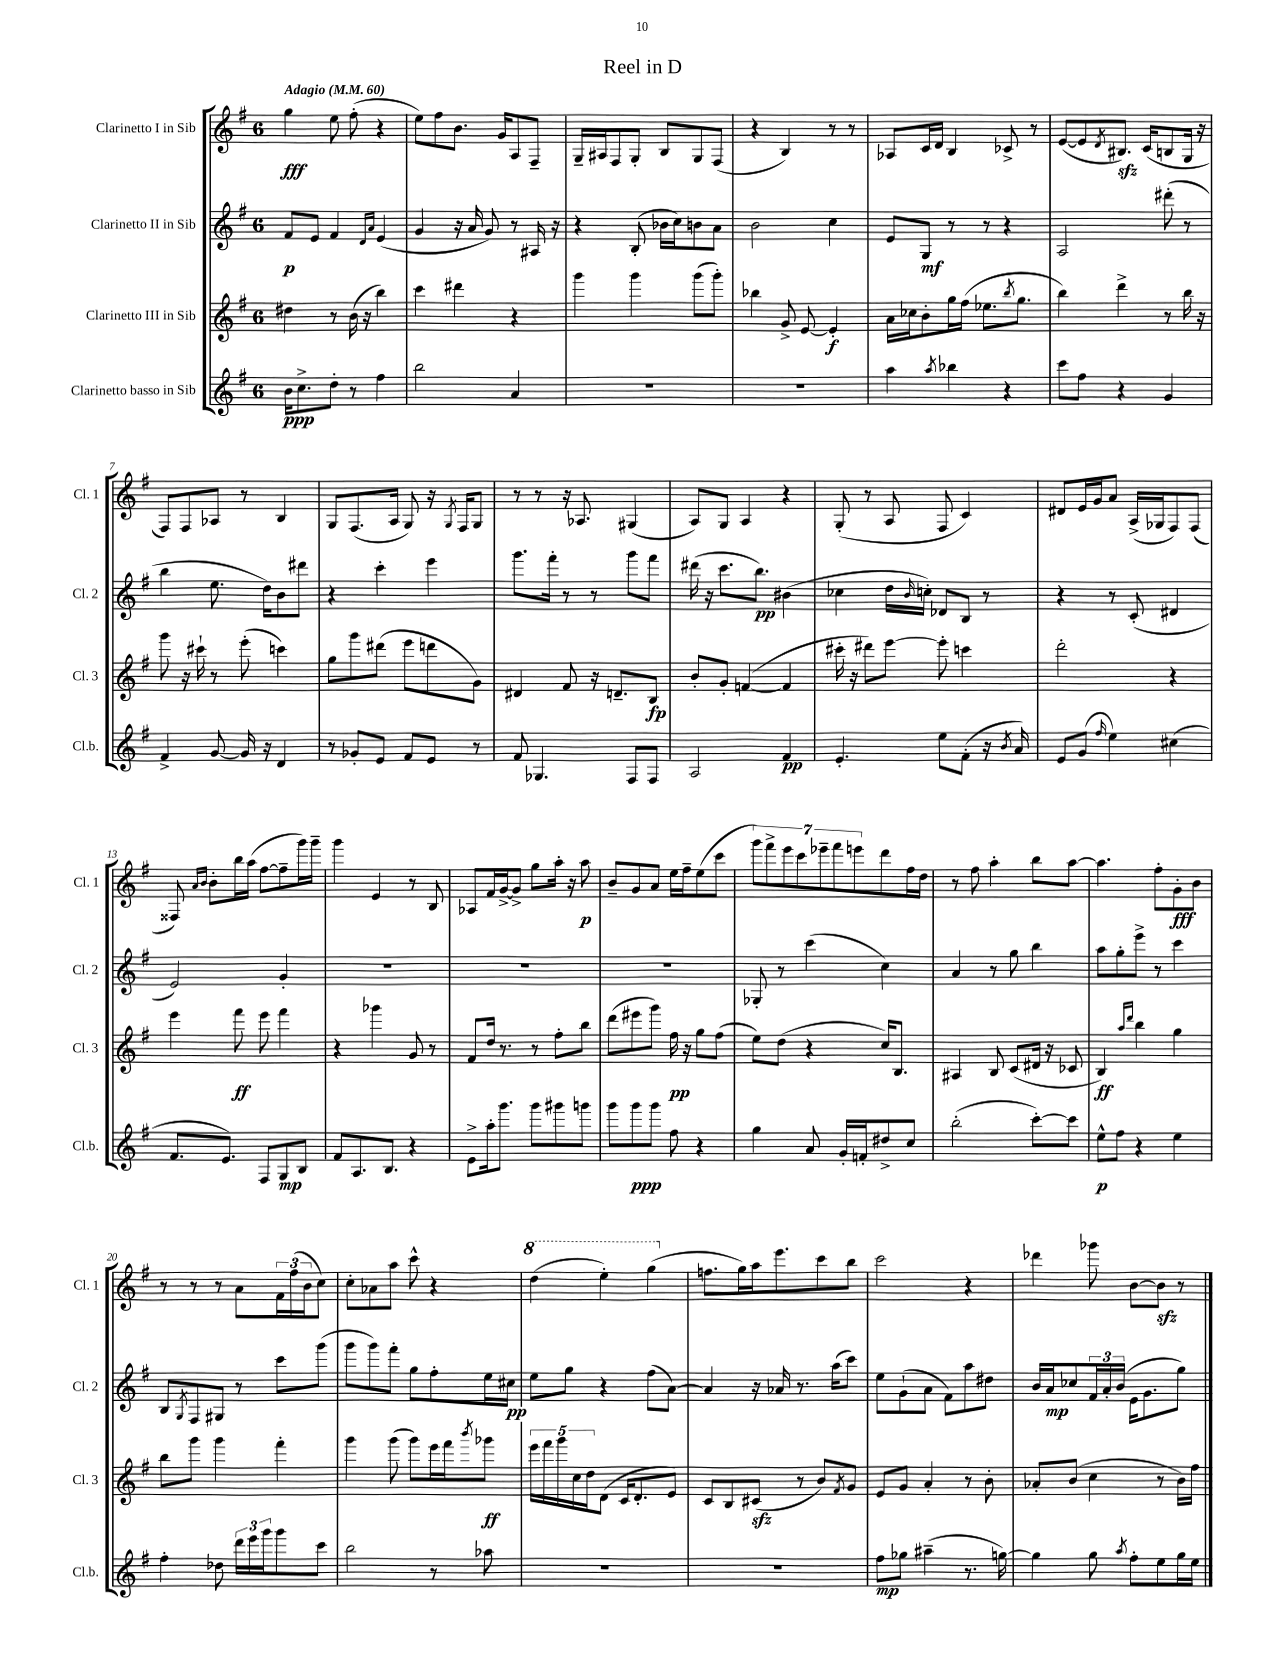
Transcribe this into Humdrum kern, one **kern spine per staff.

**kern	**dynam	**kern	**dynam	**kern	**dynam	**kern	**dynam
*part4	*part4	*part3	*part3	*part2	*part2	*part1	*part1
*staff4	*staff4	*staff3	*staff3	*staff2	*staff2	*staff1	*staff1
*I"Clarinetto basso in Sib	*	*I"Clarinetto III in Sib	*	*I"Clarinetto II in Sib	*	*I"Clarinetto I in Sib	*
*I'Cl.b.	*	*I'Cl. 3	*	*I'Cl. 2	*	*I'Cl. 1	*
*clefG2	*	*clefG2	*	*clefG2	*	*clefG2	*
*k[f#]	*	*k[f#]	*	*k[f#]	*	*k[f#]	*
*M6/8	*	*M6/8	*	*M6/8	*	*M6/8	*
*MM60	*	*MM60	*	*MM60	*	*MM60	*
=1	=1	=1	=1	=1	=1	=1	=1
!	!	!	!	!	!	!LO:TX:a:B:t=Adagio	!
16b\KL	ppp	4dd#X\	.	8f#/L	p	4gg\	fff
8.cc^\	.	.	.	.	.	.	.
.	.	.	.	8e/J	.	.	.
8dd'\J	.	8r	.	4f#/	.	8ee\	.
8r	.	(16b\	.	.	.	(8ff#'\	.
.	.	16r	.	.	.	.	.
.	.	.	.	16qqd/LL	.	.	.
.	.	.	.	16qqa/JJ	.	.	.
4ff#\	.	4bb\)	.	(4e/	.	4r	.
=2	=2	=2	=2	=2	=2	=2	=2
2bb\	.	4ccc\	.	4g/	.	8ee\L)	.
.	.	.	.	.	.	8ff#\	.
.	.	4ddd#X\	.	16r	.	8.b\J	.
.	.	.	.	16a/	.	.	.
.	.	.	.	8g/)	.	.	.
.	.	.	.	.	.	16g/KL	.
4a/	.	4r	.	8r	.	8A/	.
.	.	.	.	16A#X/	.	8F#~/J	.
.	.	.	.	16r	.	.	.
=3	=3	=3	=3	=3	=3	=3	=3
2.r	.	4ggg\	.	4r	.	16G~/LL	.
.	.	.	.	.	.	16A#X/J	.
.	.	.	.	.	.	8F#/	.
.	.	4ggg\	.	(8B'/	.	8G'/J	.
.	.	.	.	16b-X\LL	.	8B/L	.
.	.	.	.	16cc\J)	.	.	.
.	.	(8ggg\L	.	8bn\	.	8G/	.
.	.	8ggg'\J)	.	8a\J	.	(8F#/J	.
=4	=4	=4	=4	=4	=4	=4	=4
2.r	.	4bb-X\	.	2b\	.	4r	.
.	.	8g^/	.	.	.	4B/)	.
.	.	[8e/	.	.	.	.	.
.	.	4e'/]	f	4cc\	.	8r	.
.	.	.	.	.	.	8r	.
=5	=5	=5	=5	=5	=5	=5	=5
4aa\	.	16a\LL	.	8e/L	.	8A-X/L	.
.	.	16cc-X\J	.	.	.	.	.
.	.	8b'\	.	8G/J	mf	16c/L	.
.	.	.	.	.	.	16d/JJ	.
8qaa/	.	.	.	.	.	.	.
4bb-X\	.	16gg\L	.	8r	.	4B/	.
.	.	(16ff#\JJ	.	.	.	.	.
.	.	8.ee-X\L	.	8r	.	.	.
4r	.	.	.	4r	.	8c-X^/	.
.	.	8qbb/	.	.	.	.	.
.	.	8.gg\J	.	.	.	.	.
.	.	.	.	.	.	8r	.
=6	=6	=6	=6	=6	=6	=6	=6
8ccc\L	.	4bb\)	.	2A/	.	([8e/L	.
8ff#\J	.	.	.	.	.	8e/]	.
.	.	.	.	.	.	8qd/	.
4r	.	4ddd^\	.	.	.	8.B#Xzz/J)	.
.	.	.	.	.	.	(16c/KL	.
4g/	.	8r	.	(8ddd#X'\	.	8Bn/	.
.	.	16bb\	.	8r	.	16G/Jk	.
.	.	16r	.	.	.	16r	.
!!LO:LB:g=z
=7	=7	=7	=7	=7	=7	=7	=7
4f#^/	.	8ggg\	.	4bb\	.	8F#/L)	.
.	.	16r	.	.	.	8F#/	.
.	.	16ccc#X`\	.	.	.	.	.
[8g/	.	8r	.	8.ee\	.	8A-X/J	.
16g/]	.	(8eee'\	.	.	.	8r	.
16r	.	.	.	16dd\KL)	.	.	.
4d/	.	4cccn\)	.	8b\	.	4B/	.
.	.	.	.	8ddd#X\J	.	.	.
=8	=8	=8	=8	=8	=8	=8	=8
8r	.	8gg\L	.	4r	.	8G/L	.
8g-X'/L	.	8ggg\	.	.	.	(8.F#/	.
8e/J	.	(8ddd#X\J	.	4ccc'\	.	.	.
.	.	.	.	.	.	16A/Jk	.
8f#/L	.	8eee\L	.	.	.	8G/)	.
8e/J	.	8dddn\	.	4eee\	.	16r	.
.	.	.	.	.	.	8qG/	.
.	.	.	.	.	.	16F#/KL	.
8r	.	8g\J)	.	.	.	8G/J	.
=9	=9	=9	=9	=9	=9	=9	=9
8f#/	.	4d#X/	.	8.ggg\L	.	8r	.
4.G-X/	.	.	.	.	.	8r	.
.	.	.	.	16fff#'\Jk	.	.	.
.	.	8f#/	.	8r	.	16r	.
.	.	.	.	.	.	8.A-X/	.
.	.	16r	.	8r	.	.	.
.	.	8.dn~/L	.	.	.	.	.
8F#/L	.	.	.	8ggg\L	.	(4G#X/	.
8F#/J	.	8B/J	fp	8fff#\J	.	.	.
=10	=10	=10	=10	=10	=10	=10	=10
2A/	.	8b'/L	.	(16ddd#X\	.	8A/L)	.
.	.	.	.	16r	.	.	.
.	.	8g'/J	.	8.ccc\L	.	8G/J	.
.	.	([4fn/	.	.	.	4A/	.
.	.	.	.	8.bb\J)	pp	.	.
4f#/	pp	4f/]	.	(4b#X\	.	4r	.
=11	=11	=11	=11	=11	=11	=11	=11
4.e'/	.	16ccc#X'\	.	4cc-X\	.	(8G'/	.
.	.	16r	.	.	.	.	.
.	.	8ddd#X\L)	.	.	.	8r	.
.	.	[8eee\J	.	16dd\LL	.	8A/	.
.	.	.	.	16qqb/	.	.	.
.	.	.	.	16ccn'\JJ)	.	.	.
8ee\L	.	8eee'\]	.	8d-X/L	.	8F#/	.
(8f#'\J	.	4cccn\	.	8B/J	.	4c/)	.
16r	.	.	.	8r	.	.	.
8qb/	.	.	.	.	.	.	.
16a/)	.	.	.	.	.	.	.
=12	=12	=12	=12	=12	=12	=12	=12
8e/L	.	2ddd'\	.	4r	.	8d#X/L	.
(8g/J	.	.	.	.	.	16e/L	.
.	.	.	.	.	.	16g/J	.
16qqff#/	.	.	.	.	.	.	.
4ee\)	.	.	.	8r	.	8a/J	.
.	.	.	.	(8c'/	.	(16A^/LL	.
.	.	.	.	.	.	16G-X/J	.
(4cc#X\	.	4r	.	4d#X/	.	8F#/)	.
.	.	.	.	.	.	(8F#/J	.
!!LO:LB:g=z
=13	=13	=13	=13	=13	=13	=13	=13
8.f#/L	.	4eee\	.	2e/)	.	8F##X/)	.
.	.	.	.	.	.	16qqa/LL	.
.	.	.	.	.	.	16qqb/JJ	.
.	.	.	.	.	.	8b'\L	.
8.e/J)	.	.	.	.	.	.	.
.	.	8fff#\	ff	.	.	16bb\L	.
.	.	.	.	.	.	(16aa\JJ	.
8F#/L	.	8eee\	.	.	.	[8ff#\L	.
8G/	mp	4fff#\	.	4g'/	.	8ff#~\]	.
8B/J	.	.	.	.	.	16ggg\L)	.
.	.	.	.	.	.	16ggg~\JJ	.
=14	=14	=14	=14	=14	=14	=14	=14
8f#/L	.	4r	.	2.r	.	4ggg\	.
8.A/	.	.	.	.	.	.	.
.	.	4ggg-X\	.	.	.	4e/	.
8.B/J	.	.	.	.	.	.	.
4r	.	8g/	.	.	.	8r	.
.	.	8r	.	.	.	8B/	.
=15	=15	=15	=15	=15	=15	=15	=15
8e^\L	.	8f#/L	.	2.r	.	8A-X/L	.
16aa'\k	.	16dd/Jk	.	.	.	16f#/L	.
8.ggg\J	.	8.r	.	.	.	[16g^/J	.
.	.	.	.	.	.	8g^/J]	.
8ggg\L	.	8r	.	.	.	8gg\L	.
8ggg#X\	.	8ff#'\L	.	.	.	16aa'\Jk	.
.	.	.	.	.	.	16r	.
8gggn\J	.	8bb\J	.	.	.	8aa\	p
=16	=16	=16	=16	=16	=16	=16	=16
8ggg\L	.	(8ddd\L	.	2.r	.	8b~/L	.
8ggg\	ppp	8eee#X\	.	.	.	8g/	.
8ggg\J	.	8ggg\J)	.	.	.	8a/J	.
8ff#\	.	16ff#\	pp	.	.	16ee\LL	.
.	.	16r	.	.	.	16ff#~\J	.
4r	.	8gg\L	.	.	.	(8ee\	.
.	.	(8ff#\J	.	.	.	8ccc\J	.
=17	=17	=17	=17	=17	=17	=17	=17
4gg\	.	8ee\L)	.	8G-X'/	.	14ggg\L)	.
.	.	.	.	.	.	14fff#^\	.
.	.	(8dd\J	.	8r	.	.	.
.	.	.	.	.	.	14eee\	.
.	.	.	.	.	.	14ccc\	.
8a/	.	4r	.	(4ccc\	.	.	.
.	.	.	.	.	.	14eee-X~\	.
.	.	.	.	.	.	14fff#\	.
16g'/LL	.	.	.	.	.	.	.
.	.	.	.	.	.	14eeen\	.
16fn'/J	.	.	.	.	.	.	.
8dd#X^/	.	16cc/KL)	.	4cc\)	.	8ddd\	.
.	.	8.B/J	.	.	.	.	.
8cc/J	.	.	.	.	.	16ff#\L	.
.	.	.	.	.	.	16dd\JJ	.
=18	=18	=18	=18	=18	=18	=18	=18
(2bb'\	.	4A#X/	.	4a/	.	8r	.
.	.	.	.	.	.	8ff#\	.
.	.	8B/	.	8r	.	4aa'\	.
.	.	(8c/L	.	8gg\	.	.	.
[8ccc'\L)	.	16d#X/Jk	.	4bb\	.	8bb\L	.
.	.	16r	.	.	.	.	.
8ccc\J]	.	8c-X/	.	.	.	[8aa\J	.
=19	=19	=19	=19	=19	=19	=19	=19
8ee^^\L	p	4B/)	ff	8aa\L	.	4.aa\]	.
8ff#\J	.	.	.	8gg'\	.	.	.
.	.	16qqaa/LL	.	.	.	.	.
.	.	16qqddd/JJ	.	.	.	.	.
4r	.	4bb\	.	8eee^\J	.	.	.
.	.	.	.	8r	.	8ff#'\L	.
4ee\	.	4gg\	.	4ccc\	.	8g'\	fff
.	.	.	.	.	.	8b\J	.
!!LO:LB:g=z
=20	=20	=20	=20	=20	=20	=20	=20
4ff#'\	.	8bb\L	.	8B/L	.	8r	.
.	.	.	.	8qG/	.	.	.
.	.	8ggg\J	.	8F#/	.	8r	.
8dd-X\	.	4ggg\	.	8G#X/J	.	8r	.
24ddd\LL	.	.	.	8r	.	8a\L	.
24eee\	.	.	.	.	.	.	.
24ggg\J	.	.	.	.	.	.	.
8ggg\	.	4fff#'\	.	8ccc\L	.	24f#\L	.
.	.	.	.	.	.	(24ff#\	.
.	.	.	.	.	.	24b\J	.
8ccc\J	.	.	.	(8ggg\J	.	8cc\J)	.
=21	=21	=21	=21	=21	=21	=21	=21
2bb\	.	4ggg\	.	8ggg\L	.	8cc'\L	.
.	.	.	.	8ggg\)	.	8a-X\	.
.	.	(8ggg\	.	8fff#'\J	.	8aa\J	.
.	.	8ggg\L)	.	8gg\L	.	8ccc^^\	.
8r	.	16eee\L	.	8ff#'\	.	4r	.
.	.	16fff#\J	.	.	.	.	.
.	.	8qbbb/	.	.	.	.	.
8aa-X\	.	8ggg-X\J	ff	16ee\L	.	.	.
.	.	.	.	16cc#X\JJ	pp	.	.
=22	=22	=22	=22	=22	=22	=22	=22
*	*	*	*	*	*	*8va	*
2.r	.	20eee\LL	.	8ee\L	.	(4ddd\	.
.	.	20fff#\	.	.	.	.	.
.	.	20ggg\	.	.	.	.	.
.	.	.	.	8gg\J	.	.	.
.	.	20cc\	.	.	.	.	.
.	.	20dd\J	.	.	.	.	.
.	.	(8d\J	.	4r	.	4eee'\)	.
.	.	16c/KL	.	.	.	.	.
.	.	8.d'/	.	.	.	.	.
.	.	.	.	(8ff#\L	.	(4ggg\	.
.	.	8e/J)	.	[8a\J)	.	.	.
=23	=23	=23	=23	=23	=23	=23	=23
*	*	*	*	*	*	*X8va	*
2.r	.	8c/L	.	4a/]	.	8.ffn\L	.
.	.	8B/	.	.	.	.	.
.	.	.	.	.	.	16gg\L)	.
.	.	(8c#Xzz/J	.	16r	.	16aa\J	.
.	.	.	.	16a-X/	.	8.eee\	.
.	.	8r	.	8.r	.	.	.
.	.	8b/L)	.	.	.	8ccc\	.
.	.	.	.	(16aa\KL	.	.	.
.	.	8qf#/	.	.	.	.	.
.	.	8g/J	.	8ccc\J)	.	8bb\J	.
=24	=24	=24	=24	=24	=24	=24	=24
8ff#\L	mp	8e/L	.	8ee\L	.	2ccc\	.
8gg-X\J	.	8g/J	.	(8g`\	.	.	.
(4aa#X~\	.	4a'/	.	8a\J	.	.	.
.	.	.	.	8f#\L)	.	.	.
8.r	.	8r	.	8aa\	.	4r	.
.	.	8b'\	.	8dd#X\J	.	.	.
[16ggn\)	.	.	.	.	.	.	.
=25	=25	=25	=25	=25	=25	=25	=25
4gg\]	.	8a-X'/L	.	16b/LL	.	4ddd-X\	.
.	.	.	.	16a/J	mp	.	.
.	.	(8b/J	.	8cc-X/	.	.	.
8gg\	.	4cc\	.	24f#/L	.	8ggg-X\	.
.	.	.	.	24a'/	.	.	.
.	.	.	.	(24b/JJ	.	.	.
8qaa/	.	.	.	.	.	.	.
8ff#'\L	.	.	.	16e\KL	.	[8b\L	.
.	.	.	.	8.g\	.	.	.
8ee\	.	8r	.	.	.	8bzz\J]	.
16gg\L	.	16b\LL)	.	8gg\J)	.	8r	.
16ee\JJ	.	16ff#\JJ	.	.	.	.	.
==	==	==	==	==	==	==	==
*-	*-	*-	*-	*-	*-	*-	*-
